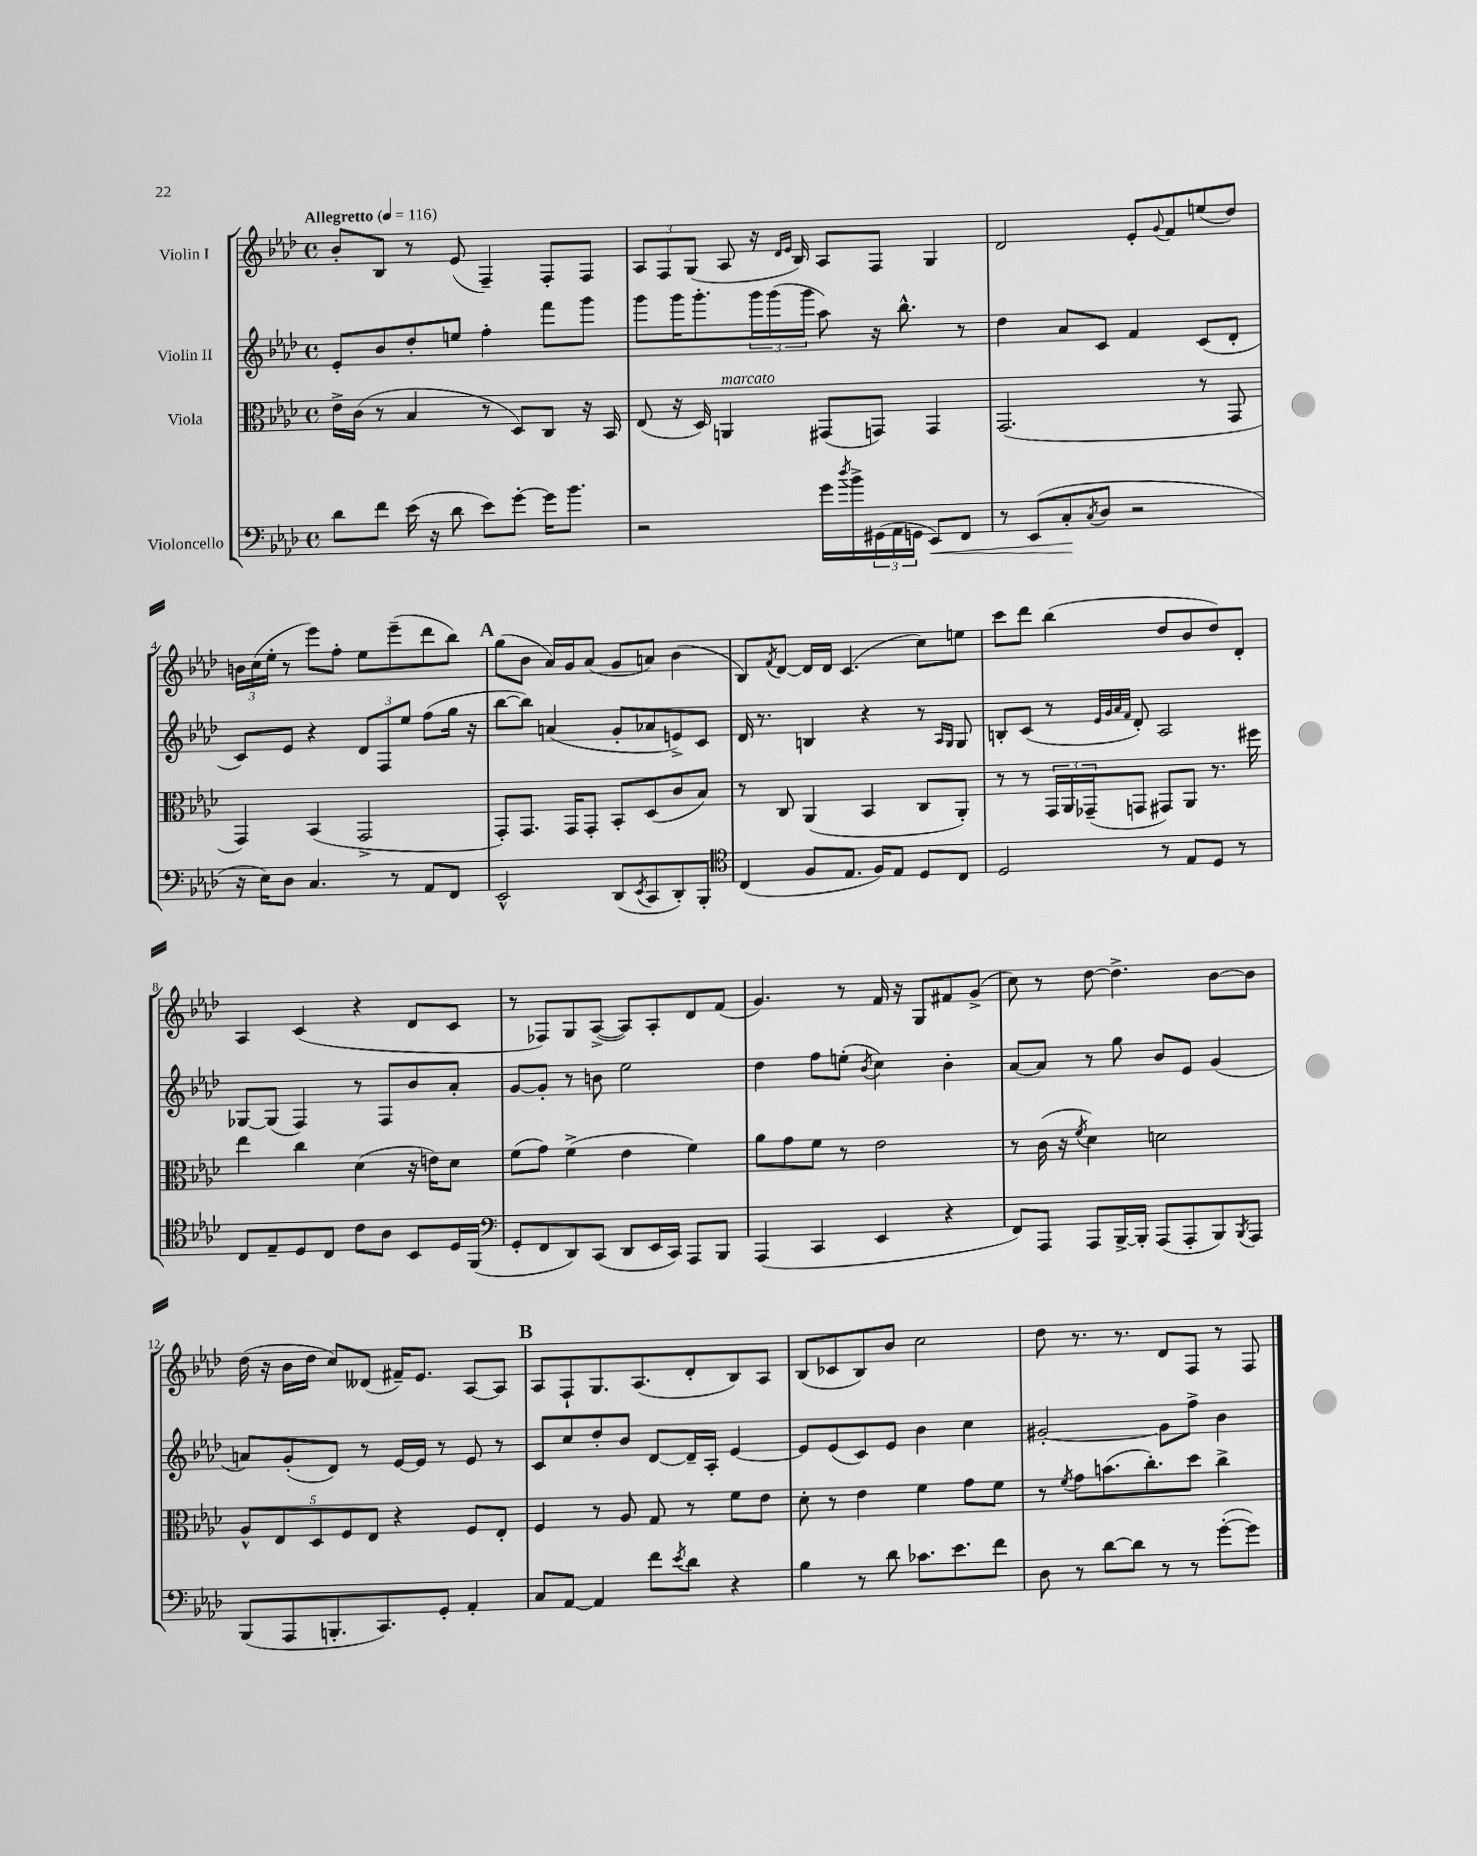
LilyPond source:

<<
\new StaffGroup <<
\new Staff = "s0" \with { instrumentName = "Violin I" } {
    \clef treble \key aes \major \defaultTimeSignature \time 4/4 \tempo "Allegretto" 4 = 116
    bes'8-. bes8 r8 ees'8( f4--) f8-. f8 |
    \tuplet 3/2 { aes8 f8 g8( } aes8 r16 \grace { des'16 ees'16 } bes16) aes8 f8 g4 |
    des'2 ees'8-. \appoggiatura { g'8 } f'8 e''8( des''8) |
    \tuplet 3/2 { b'16 c''16( ees''16-. } r8 ees'''8) f''8-. ees''8 ees'''8--( des'''8 bes''8) |
    \mark \markup { \bold "A" } g''8( bes'8 aes'16) g'16 aes'8( g'8 a'8) bes'4( |
    bes8) \acciaccatura { f'8 } des'8~ des'16 des'16 c'4.( c''8) e''8 |
    c'''8 des'''8 bes''4( des''8 bes'8 des''8) des'8-. |
    aes4 c'4( r4 des'8 c'8 |
    r8 fes8) g8 aes8~->( aes8) aes8-. des'8 f'8( |
    g'4.) r8 f'16 r16 g8 fis'8 g'8->( |
    c''8) r8 des''8~ des''4.-> bes'8~ bes'8 |
    des''16( r16 bes'16 des''16 c''8) deses'8( fis'16--) ees'8. aes8~ aes8 |
    \mark \markup { \bold "B" } aes8 f8-! g8. aes8.( des'8-. bes8) aes8 |
    bes8( ces'8 bes8) bes'8 c''2 |
    des''8 r8. r8. des'8 f8 r8 f8 \bar "|." |
}
\new Staff = "s1" \with { instrumentName = "Violin II" } {
    \clef treble \key aes \major \defaultTimeSignature \time 4/4
    ees'8-. bes'8 des''8-. e''8 f''4-. f'''8 g'''8 |
    g'''8 g'''16 g'''8.-. \tuplet 3/2 { g'''16 g'''16( g'''16 } aes''8) r16 bes''8.-^ r8 |
    des''4 aes'8 c'8 f'4 c'8( des'8-. |
    c'8) ees'8 r4 \tuplet 3/2 { des'8 f8 ees''8 } f''8( g''16 r16 |
    \mark \markup { \bold "A" } bes''8~ bes''8) a'4( g'8-. aes'8 e'8->) c'8 |
    des'16 r8. b4 r4 r8 \grace { aes16 g16 } g8 |
    b8-. c'8( r8 \grace { ees'32 g'32 aes'32 f'32 } des'8-.) aes2 |
    ges8~ ges8( f4) r8 f8 bes'8 aes'8-. |
    g'8~ g'8-. r8 b'8 ees''2 |
    des''4 f''8 e''8-.( \acciaccatura { bes'8 } c''4) bes'4-. |
    aes'8~ aes'8 r8 g''8 bes'8 ees'8 g'4( |
    a'8) g'8-.( des'8) r8 ees'16~ ees'16 r8 ees'8 r8 |
    \mark \markup { \bold "B" } c'8 c''8 des''8-. bes'8 des'8~ des'16-- aes16-. ees'4~ |
    ees'8 ees'8( c'8) ees'8 bes'4 c''4 |
    gis'2~-. gis'8 f''8-> bes'4 \bar "|." |
}
\new Staff = "s2" \with { instrumentName = "Viola" } {
    \clef alto \key aes \major \defaultTimeSignature \time 4/4
    ees'16-> c'16( r8 bes4 r8 des8) c8 r16 bes,16 |
    ees8( r16 des16) a,4^\markup { \italic "marcato" } gis,8( g,8) g,4 |
    g,2.( r8 g,8 |
    g,4) bes,4( g,2-> |
    \mark \markup { \bold "A" } g,8-.) g,8. g,16 g,8-. bes,8-. des8( c'8 bes8) |
    r8 c8 aes,4( bes,4 c8 aes,8-.) |
    r8 r8 \tuplet 3/2 { g,16 aes,16 ges,16--( } g,8 gis,8) aes,8 r8. fis''16 |
    ees''4 c''4 des'4( r16 e'16) des'8 |
    f'8( g'8) f'4->( ees'4 f'4) |
    aes'8 g'8 f'8 r8 ees'2 |
    r8 c'16( r16 \acciaccatura { f'8 } des'4) d'2 |
    \tuplet 5/4 { aes8-^ ees8 des8 f8 ees8 } r4 f8 ees8-. |
    \mark \markup { \bold "B" } f4 r8 aes8 g8 r8 f'8 ees'8 |
    des'8-. r8 ees'4 f'4 g'8 f'8 |
    r8 \acciaccatura { f'8 } g'8 b'8.( c''8.-.) des''8 c''4-> \bar "|." |
}
\new Staff = "s3" \with { instrumentName = "Violoncello" } {
    \clef bass \key aes \major \defaultTimeSignature \time 4/4
    des'8 f'8 ees'16( r16 des'8 ees'8) g'8~-. g'16 bes'8. |
    r2 g'16 \acciaccatura { des''8 } bes'16-> \tuplet 3/2 { gis,16( aes,16 g,16 } ees,8\<) f,8 |
    r8 ees,8( c8-.\! \acciaccatura { c8 } des8 r2 |
    r16 ees16) des8 c4. r8 aes,8 f,8 |
    \mark \markup { \bold "A" } ees,2-^ des,8( \acciaccatura { ees,8 } c,8 des,8-.) bes,,8-. |
    \clef tenor c4( f8 ees8. f16) ees8 des8 c8 |
    des2 r8 ees8 des8 r8 |
    c8 ees8-- des8 c8 c'8 aes8 bes,8 des16 f,16( |
    \clef bass g,8-. f,8 des,8) c,8( des,8 ees,16 c,16) aes,,8 bes,,8 |
    aes,,4( c,4 ees,4 r4 |
    f,8) aes,,8 aes,,8 bes,,16~-> bes,,16-. aes,,8( aes,,8-. bes,,8) \acciaccatura { bes,,8 } aes,,8 |
    bes,,8( aes,,8 b,,8.-. c,8.) g,8-. aes,4-. |
    \mark \markup { \bold "B" } c8 aes,8~ aes,4 f'8 \acciaccatura { ees'8 } des'8 r4 |
    bes4 r8 des'8 ces'8. ees'8. f'8 |
    des8 r8 des'8~ des'8 r8 r8 g'8~-.( g'8) \bar "|." |
}
>>
>>
